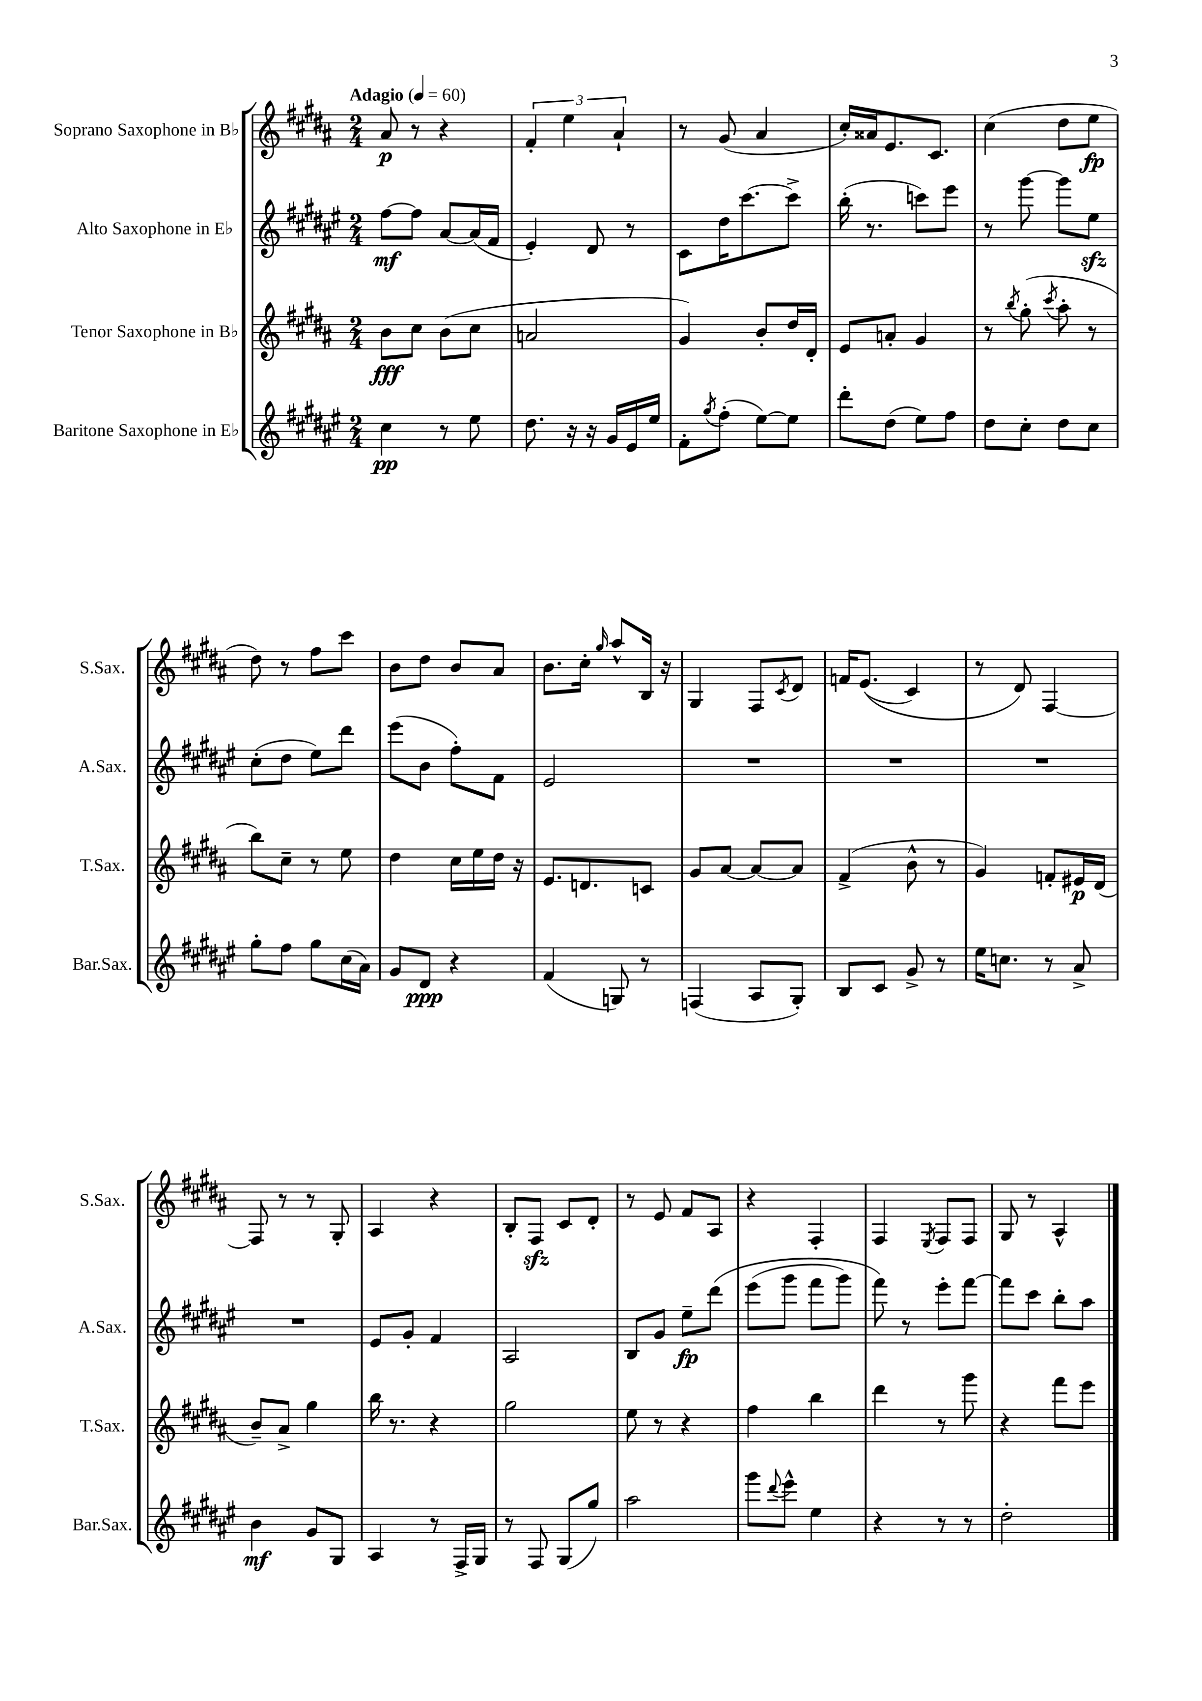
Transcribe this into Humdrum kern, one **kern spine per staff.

**kern	**dynam	**kern	**dynam	**kern	**dynam	**kern	**dynam
*part4	*part4	*part3	*part3	*part2	*part2	*part1	*part1
*staff4	*staff4	*staff3	*staff3	*staff2	*staff2	*staff1	*staff1
*I"Baritone Saxophone in E♭	*	*I"Tenor Saxophone in B♭	*	*I"Alto Saxophone in E♭	*	*I"Soprano Saxophone in B♭	*
*I'Bar.Sax.	*	*I'T.Sax.	*	*I'A.Sax.	*	*I'S.Sax.	*
*clefG2	*	*clefG2	*	*clefG2	*	*clefG2	*
*k[f#c#g#d#a#e#]	*	*k[f#c#g#d#a#]	*	*k[f#c#g#d#a#e#]	*	*k[f#c#g#d#a#]	*
*M2/4	*	*M2/4	*	*M2/4	*	*M2/4	*
*MM60	*	*MM60	*	*MM60	*	*MM60	*
=1	=1	=1	=1	=1	=1	=1	=1
!	!	!	!	!	!	!LO:TX:a:B:t=Adagio	!
4cc#\	pp	8b\L	fff	[8ff#\L	mf	8a#/	p
.	.	8cc#\J	.	8ff#\J]	.	8r	.
8r	.	(8b\L	.	[8a#/L	.	4r	.
8ee#\	.	8cc#\J	.	(16a#/L]	.	.	.
.	.	.	.	16f#/JJ	.	.	.
=2	=2	=2	=2	=2	=2	=2	=2
8.dd#\	.	2an/	.	4e#'/)	.	6f#'/	.
.	.	.	.	.	.	6ee\	.
16r	.	.	.	.	.	.	.
16r	.	.	.	8d#/	.	.	.
16g#/LL	.	.	.	.	.	.	.
.	.	.	.	.	.	6a#`/	.
16e#/	.	.	.	8r	.	.	.
16ee#/JJ	.	.	.	.	.	.	.
=3	=3	=3	=3	=3	=3	=3	=3
8f#'\L	.	4g#/)	.	8c#\L	.	8r	.
8qgg#/	.	.	.	.	.	.	.
(8ff#'\J	.	.	.	16dd#\K	.	(8g#/	.
.	.	.	.	[8.ccc#\	.	.	.
[8ee#\L)	.	8b'/L	.	.	.	4a#/	.
8ee#\J]	.	16dd#/L	.	8ccc#^\J]	.	.	.
.	.	16d#'/JJ	.	.	.	.	.
=4	=4	=4	=4	=4	=4	=4	=4
8ddd#'\L	.	8e/L	.	(16bb'\	.	16cc#'/LL)	.
.	.	.	.	8.r	.	16a##X/J	.
(8dd#\J	.	8an'/J	.	.	.	8.e/	.
8ee#\L)	.	4g#/	.	8cccn\L)	.	.	.
.	.	.	.	.	.	8.c#/J	.
8ff#\J	.	.	.	8eee#\J	.	.	.
=5	=5	=5	=5	=5	=5	=5	=5
8dd#\L	.	8r	.	8r	.	(4cc#\	.
.	.	8qbb/	.	.	.	.	.
8cc#'\J	.	(8gg#'\	.	[8ggg#\	.	.	.
.	.	8qccc#/	.	.	.	.	.
8dd#\L	.	8aa#'\	.	8ggg#\L]	.	8dd#\L	.
8cc#\J	.	8r	.	8ee#zz\J	.	8ee\J	fp
!!LO:LB:g=z
=6	=6	=6	=6	=6	=6	=6	=6
8gg#'\L	.	8bb\L)	.	(8cc#'\L	.	8dd#\)	.
8ff#\J	.	8cc#~\J	.	8dd#\J	.	8r	.
8gg#\L	.	8r	.	8ee#\L)	.	8ff#\L	.
(16cc#\L	.	8ee\	.	8ddd#\J	.	8ccc#\J	.
16a#\JJ)	.	.	.	.	.	.	.
=7	=7	=7	=7	=7	=7	=7	=7
8g#/L	.	4dd#\	.	(8eee#\L	.	8b\L	.
8d#/J	ppp	.	.	8b\J	.	8dd#\J	.
4r	.	16cc#\LL	.	8ff#'\L)	.	8b/L	.
.	.	16ee\	.	.	.	.	.
.	.	16dd#\JJ	.	8f#\J	.	8a#/J	.
.	.	16r	.	.	.	.	.
=8	=8	=8	=8	=8	=8	=8	=8
(4f#/	.	8.e/L	.	2e#/	.	8.b\L	.
.	.	8.dn/	.	.	.	16cc#'\Jk	.
.	.	.	.	.	.	16qqgg#/	.
8Gn/)	.	.	.	.	.	8aa#^^/L	.
8r	.	8cn/J	.	.	.	16B/Jk	.
.	.	.	.	.	.	16r	.
=9	=9	=9	=9	=9	=9	=9	=9
(4Fn/	.	8g#/L	.	2r	.	4G#/	.
.	.	[8a#/J	.	.	.	.	.
8A#/L	.	8a#/L_	.	.	.	8F#/L	.
.	.	.	.	.	.	8qc#/	.
8G#'/J)	.	8a#/J]	.	.	.	8d#/J	.
=10	=10	=10	=10	=10	=10	=10	=10
8B/L	.	(4f#^/	.	2r	.	16fn/KL	.
.	.	.	.	.	.	((8.e/J	.
8c#/J	.	.	.	.	.	.	.
8g#^/	.	8b^^\	.	.	.	4c#/)	.
8r	.	8r	.	.	.	.	.
=11	=11	=11	=11	=11	=11	=11	=11
16ee#\KL	.	4g#/)	.	2r	.	8r	.
8.ccn\J	.	.	.	.	.	.	.
.	.	.	.	.	.	8d#/)	.
8r	.	8fn'/L	.	.	.	[4F#/	.
8a#^/	.	16e#X/L	p	.	.	.	.
.	.	(16d#/JJ	.	.	.	.	.
!!LO:LB:g=z
=12	=12	=12	=12	=12	=12	=12	=12
4b\	mf	8b~/L)	.	2r	.	8F#/]	.
.	.	8a#^/J	.	.	.	8r	.
8g#/L	.	4gg#\	.	.	.	8r	.
8G#/J	.	.	.	.	.	8G#'/	.
=13	=13	=13	=13	=13	=13	=13	=13
4A#/	.	16bb\	.	8e#/L	.	4A#/	.
.	.	8.r	.	.	.	.	.
.	.	.	.	8g#'/J	.	.	.
8r	.	4r	.	4f#/	.	4r	.
16F#^/LL	.	.	.	.	.	.	.
16G#/JJ	.	.	.	.	.	.	.
=14	=14	=14	=14	=14	=14	=14	=14
8r	.	2gg#\	.	2A#/	.	8B'/L	.
8F#/	.	.	.	.	.	8F#zz/J	.
(8G#/L	.	.	.	.	.	8c#/L	.
8gg#/J)	.	.	.	.	.	8d#'/J	.
=15	=15	=15	=15	=15	=15	=15	=15
2aa#\	.	8ee\	.	8B/L	.	8r	.
.	.	8r	.	8g#/J	.	8e/	.
.	.	4r	.	8ee#~\L	fp	8f#/L	.
.	.	.	.	(8ddd#\J	.	8A#/J	.
=16	=16	=16	=16	=16	=16	=16	=16
8ggg#\L	.	4ff#\	.	(8eee#\L	.	4r	.
8qqddd#/	.	.	.	.	.	.	.
8eee#^^\J	.	.	.	8ggg#\J	.	.	.
4ee#\	.	4bb\	.	8fff#\L	.	4F#'/	.
.	.	.	.	8ggg#\J)	.	.	.
=17	=17	=17	=17	=17	=17	=17	=17
4r	.	4ddd#\	.	8fff#\)	.	4F#/	.
.	.	.	.	8r	.	.	.
.	.	.	.	.	.	8qE/	.
8r	.	8r	.	8eee#'\L	.	8F#/L	.
8r	.	8ggg#\	.	[8fff#\J	.	8F#/J	.
=18	=18	=18	=18	=18	=18	=18	=18
2dd#'\	.	4r	.	8fff#\L]	.	8G#/	.
.	.	.	.	8ccc#\J	.	8r	.
.	.	8fff#\L	.	8bb'\L	.	4A#^^/	.
.	.	8eee\J	.	8aa#\J	.	.	.
==	==	==	==	==	==	==	==
*-	*-	*-	*-	*-	*-	*-	*-
